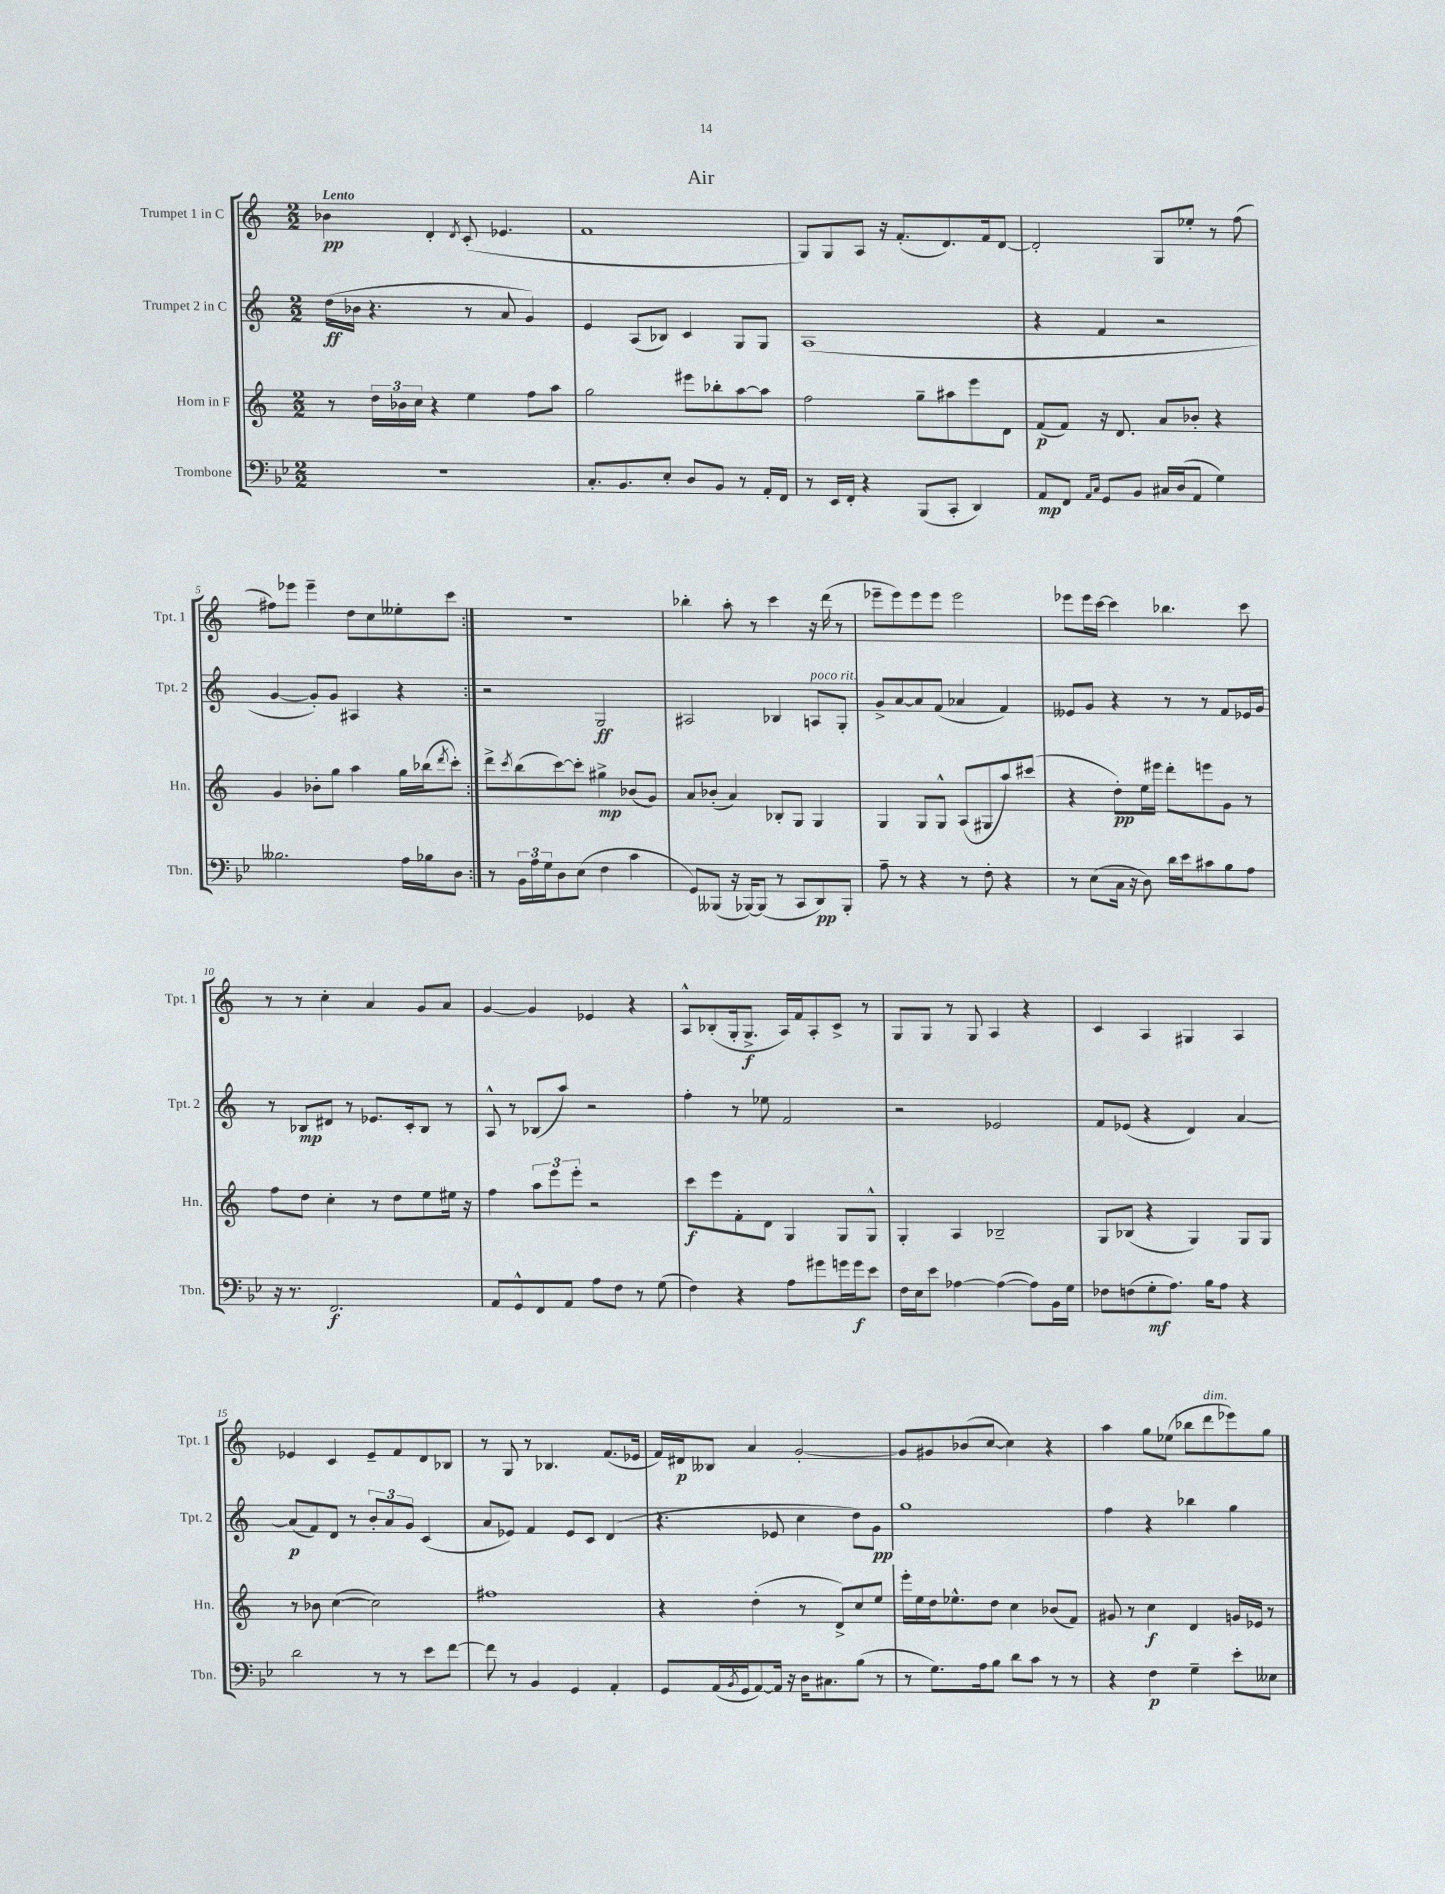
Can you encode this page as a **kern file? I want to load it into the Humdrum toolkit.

**kern	**dynam	**kern	**dynam	**kern	**dynam	**kern	**dynam
*part4	*part4	*part3	*part3	*part2	*part2	*part1	*part1
*staff4	*staff4	*staff3	*staff3	*staff2	*staff2	*staff1	*staff1
*I"Trombone	*	*I"Horn in F	*	*I"Trumpet 2 in C	*	*I"Trumpet 1 in C	*
*I'Tbn.	*	*I'Hn.	*	*I'Tpt. 2	*	*I'Tpt. 1	*
*clefF4	*	*clefG2	*	*clefG2	*	*clefG2	*
*k[b-e-]	*	*k[]	*	*k[]	*	*k[]	*
*M2/2	*	*M2/2	*	*M2/2	*	*M2/2	*
=1	=1	=1	=1	=1	=1	=1	=1
!	!	!	!	!	!	!LO:TX:a:B:t=Lento	!
1r	.	8r	.	(16dd\LL	ff	4b-X\	pp
.	.	.	.	16b-X\JJ	.	.	.
.	.	24dd\LL	.	4.r	.	.	.
.	.	24b-X\	.	.	.	.	.
.	.	24cc\JJ	.	.	.	.	.
.	.	4r	.	.	.	4d'/	.
.	.	.	.	.	.	8qd/	.
.	.	4ee\	.	8r	.	(8c'/	.
.	.	.	.	8a/	.	4.e-X/	.
.	.	8ff\L	.	4g/)	.	.	.
.	.	8aa\J	.	.	.	.	.
=2	=2	=2	=2	=2	=2	=2	=2
8.C'/L	.	2gg\	.	4e/	.	1f	.
8.BB-/	.	.	.	.	.	.	.
.	.	.	.	(8A/L	.	.	.
8E-'/J	.	.	.	8B-X/J)	.	.	.
8D/L	.	8eee#X\L	.	4c/	.	.	.
8BB-/J	.	8bb-X'\	.	.	.	.	.
8r	.	[8aa\	.	8G/L	.	.	.
16AA'/LL	.	8aa\J]	.	8G/J	.	.	.
16FF/JJ	.	.	.	.	.	.	.
=3	=3	=3	=3	=3	=3	=3	=3
8r	.	2ff\	.	(1A	.	8G/L)	.
16EE-/LL	.	.	.	.	.	8G/	.
16FF'/JJ	.	.	.	.	.	.	.
4r	.	.	.	.	.	8A/J	.
.	.	.	.	.	.	16r	.
.	.	.	.	.	.	(8.f'/L	.
(8BBB-/L	.	8gg~\L	.	.	.	.	.
8CC'/J	.	8aa#X\	.	.	.	8.d/)	.
4DD/)	.	8eee\	.	.	.	.	.
.	.	.	.	.	.	16f/k	.
.	.	8d\J	.	.	.	[8d/J	.
=4	=4	=4	=4	=4	=4	=4	=4
8AA/L	mp	(8f/L	p	4r	.	2d'/]	.
8FF/J	.	8f/J)	.	.	.	.	.
16qqAA/LL	.	.	.	.	.	.	.
16qqC/JJ	.	.	.	.	.	.	.
8GG/L	.	16r	.	4f/	.	.	.
.	.	8.d/	.	.	.	.	.
8BB-/J	.	.	.	.	.	.	.
16C#X/LL	.	8a/L	.	2r	.	8G/L	.
(16D/J	.	.	.	.	.	.	.
8AA/J	.	8b-X'/J	.	.	.	8ee-X'/J	.
4G\)	.	4r	.	.	.	8r	.
.	.	.	.	.	.	(8ff\	.
!!LO:LB:g=z
=5	=5	=5	=5	=5	=5	=5	=5
2.B--X\	.	4g/	.	[4g/	.	8ff#X\L)	.
.	.	.	.	.	.	8eee-X\J	.
.	.	8b-X'\L	.	8g'/L])	.	4eee-~\	.
.	.	8gg\J	.	8g/J	.	.	.
.	.	4aa\	.	4A#X/	.	8dd\L	.
.	.	.	.	.	.	8cc\	.
16A\LL	.	16gg\LL	.	4r	.	8ee--X'\	.
16B-X\J	.	(16bb-X\J	.	.	.	.	.
.	.	8qddd/	.	.	.	.	.
8D\J	.	8ccc'\J)	.	.	.	8ccc\J	.
=6:|!	=6:|!	=6:|!	=6:|!	=6:|!	=6:|!	=6:|!	=6:|!
8r	.	8ddd^\L	.	2r	.	1r	.
.	.	8qccc/	.	.	.	.	.
24BB-\LL	.	(8bb\	.	.	.	.	.
24A\	.	.	.	.	.	.	.
24G\J	.	.	.	.	.	.	.
8D\	.	[8ccc\)	.	.	.	.	.
(8E-\J	.	8ccc'\J]	.	.	.	.	.
4F\	.	4gg#X^\	mp	2G/	ff	.	.
4c\	.	(8b-X/L	.	.	.	.	.
.	.	8g/J)	.	.	.	.	.
=7	=7	=7	=7	=7	=7	=7	=7
8GG/L)	.	8a/L	.	2A#X/	.	4bb-X'\	.
(8BBB--X/J	.	(8b-X'/J	.	.	.	.	.
16r	.	4a/)	.	.	.	8aa'\	.
[16BBB-X/KL)	.	.	.	.	.	.	.
(8BBB-/J]	.	.	.	.	.	8r	.
8r	.	8B-X'/L	.	4B-X/	.	4ccc\	.
8CC/L	.	8G/J	.	.	.	.	.
!	!	!	!	!LO:TX:a:i:t=poco rit.	!	!	!
8DD/)	pp	4G/	.	8An/L	.	16r	.
.	.	.	.	.	.	(16ddd\	.
8BBB-'/J	.	.	.	8G'/J	.	8r	.
=8	=8	=8	=8	=8	=8	=8	=8
8A~\	.	4G/	.	8g^/L	.	8eee-X~\L	.
8r	.	.	.	[8a/	.	8eee-\)	.
4r	.	8G/L	.	8a/]	.	8eee-\	.
.	.	8G^^/J	.	(8f/J	.	8eee-\J	.
8r	.	(8A/L	.	4a-X/	.	2eee-\	.
8F'\	.	8G#X/	.	.	.	.	.
4r	.	8aa/)	.	4f/)	.	.	.
.	.	(8ccc#X/J	.	.	.	.	.
=9	=9	=9	=9	=9	=9	=9	=9
8r	.	4r	.	8e--X/L	.	8eee-X\L	.
(8E-\L	.	.	.	8g/J	.	16eee-\L	.
.	.	.	.	.	.	[16ccc\JJ	.
16C\Jk	.	8dd'\L)	pp	4r	.	4ccc\]	.
16r	.	.	.	.	.	.	.
8D\)	.	16ee\L	.	.	.	.	.
.	.	16eee#X\JJ	.	.	.	.	.
16d\LL	.	8ddd'\L	.	8r	.	4.bb-X\	.
16e-\J	.	.	.	.	.	.	.
8c#X\	.	8eeen\	.	8r	.	.	.
8B-\	.	8g\J	.	8f/L	.	.	.
8A\J	.	8r	.	16e-X/L	.	8ccc\	.
.	.	.	.	16g/JJ	.	.	.
!!LO:LB:g=z
=10	=10	=10	=10	=10	=10	=10	=10
16r	.	8ff\L	.	8r	.	8r	.
8.r	.	.	.	.	.	.	.
.	.	8dd\J	.	8B-X/L	mp	8r	.
2.FF/	f	4cc'\	.	8d#X/J	.	4cc'\	.
.	.	.	.	8r	.	.	.
.	.	8r	.	8.e-X/L	.	4a/	.
.	.	8dd\L	.	.	.	.	.
.	.	.	.	16c'/k	.	.	.
.	.	8ee\	.	8B-/J	.	8g/L	.
.	.	16ee#X\Jk	.	8r	.	8a/J	.
.	.	16r	.	.	.	.	.
=11	=11	=11	=11	=11	=11	=11	=11
8AA/L	.	4ff\	.	8A^^/	.	[4g/	.
8GG^^/	.	.	.	8r	.	.	.
8FF/	.	12aa\L	.	(8B-X/L	.	4g/]	.
.	.	12eee\	.	.	.	.	.
8AA/J	.	.	.	8aa/J)	.	.	.
.	.	12eee'\J	.	.	.	.	.
8A\L	.	2r	.	2r	.	4e-X/	.
8F\J	.	.	.	.	.	.	.
8r	.	.	.	.	.	4r	.
(8G\	.	.	.	.	.	.	.
=12	=12	=12	=12	=12	=12	=12	=12
4F\)	.	8ccc\L	f	4ff'\	.	8A^^/L	.
.	.	8eee\	.	.	.	(8B-X'/	.
4r	.	8f'\	.	8r	.	16G'/k	.
.	.	.	.	.	.	8.G^/J	f
.	.	8d\J	.	8ee-X\	.	.	.
8A\L	.	4G/	.	2f/	.	16A/LL)	.
.	.	.	.	.	.	16f/J	.
8g#X\	.	.	.	.	.	8A'/	.
16gn\L	.	8G/L	.	.	.	8c^/J	.
16g\J	f	.	.	.	.	.	.
8e-\J	.	8G^^/J	.	.	.	8r	.
=13	=13	=13	=13	=13	=13	=13	=13
16F\LL	.	4G'/	.	2r	.	8G/L	.
16E-\J	.	.	.	.	.	.	.
8e-\J	.	.	.	.	.	8G/J	.
[4A-X\	.	4A/	.	.	.	8r	.
.	.	.	.	.	.	8G/	.
(4A-\_	.	2B-X~/	.	2e-X/	.	4A/	.
8A-\L])	.	.	.	.	.	4r	.
16BB-\L	.	.	.	.	.	.	.
16G\JJ	.	.	.	.	.	.	.
=14	=14	=14	=14	=14	=14	=14	=14
8F-X\L	.	8G/L	.	8f/L	.	4c/	.
(8Fn\	.	(8B-X/J	.	(8e-X/J	.	.	.
8G'\	mf	4r	.	4r	.	4A/	.
8.A\J)	.	.	.	.	.	.	.
.	.	4G/)	.	4d/)	.	4G#X/	.
16B-\KL	.	.	.	.	.	.	.
8A\J	.	.	.	.	.	.	.
4r	.	8G/L	.	[4a/	.	4A/	.
.	.	8G/J	.	.	.	.	.
!!LO:LB:g=z
=15	=15	=15	=15	=15	=15	=15	=15
2d\	.	8r	.	(8a/L]	p	4e-X/	.
.	.	8b-X\	.	8f/)	.	.	.
.	.	([4cc\	.	8d/J	.	4c/	.
.	.	.	.	8r	.	.	.
8r	.	2cc\])	.	12b'/L	.	8e-~/L	.
.	.	.	.	12a/	.	.	.
8r	.	.	.	.	.	8f/	.
.	.	.	.	12g/J	.	.	.
8e-\L	.	.	.	(4c/	.	8d/	.
[8f\J	.	.	.	.	.	8B-X/J	.
=16	=16	=16	=16	=16	=16	=16	=16
8f\]	.	1ff#X	.	8a/L	.	8r	.
8r	.	.	.	8e-X/J)	.	8G/	.
4BB-/	.	.	.	4f/	.	8r	.
.	.	.	.	.	.	4.B-X/	.
4GG/	.	.	.	8e-/L	.	.	.
.	.	.	.	8c/J	.	.	.
4AA'/	.	.	.	(4d/	.	(8.f/L	.
.	.	.	.	.	.	16e-X/Jk	.
=17	=17	=17	=17	=17	=17	=17	=17
8GG/L	.	4r	.	4.r	.	16f/LL)	.
.	.	.	.	.	.	16d#X/J	p
(16AA/L	.	.	.	.	.	8B--X/J	.
8qBB-/	.	.	.	.	.	.	.
16GG/J	.	.	.	.	.	.	.
[8AA/)	.	(4dd'\	.	.	.	4a/	.
16AA/Jk]	.	.	.	8e-X/	.	.	.
16r	.	.	.	.	.	.	.
16D\KL	.	8r	.	4cc\	.	[2g'/	.
8.C#X\	.	.	.	.	.	.	.
.	.	8d^/L)	.	.	.	.	.
(8B-\J	.	8cc/	.	8dd\L)	.	.	.
8r	.	8ee/J	.	8g\J	pp	.	.
=18	=18	=18	=18	=18	=18	=18	=18
8r	.	16eee'\LL	.	1gg	.	8g/L]	.
.	.	16ee\	.	.	.	.	.
8.G\L)	.	16dd\J	.	.	.	8g#X/	.
.	.	8.ee-X^^\	.	.	.	.	.
.	.	.	.	.	.	(8b-X/	.
16A\k	.	.	.	.	.	.	.
8B-\J	.	8dd\J	.	.	.	[8cc/J	.
8d\L	.	4cc\	.	.	.	4cc\])	.
8c\J	.	.	.	.	.	.	.
8r	.	(8b-X/L	.	.	.	4r	.
8r	.	8f/J)	.	.	.	.	.
=19	=19	=19	=19	=19	=19	=19	=19
4r	.	8g#X/	.	4ff\	.	4aa\	.
.	.	8r	.	.	.	.	.
4F\	p	4cc\	f	4r	.	8gg\L	.
.	.	.	.	.	.	(8ee-X\J	.
4G~\	.	4d/	.	4bb-X\	.	8bb-X\L	.
!	!	!	!	!	!	!LO:TX:a:i:t=dim.	!
.	.	.	.	.	.	8ddd\	.
8e-'\L	.	16gn/LL	.	4gg\	.	8eee-X\)	.
.	.	16e-X/JJ	.	.	.	.	.
8E--X\J	.	8r	.	.	.	8gg\J	.
==	==	==	==	==	==	==	==
*-	*-	*-	*-	*-	*-	*-	*-
